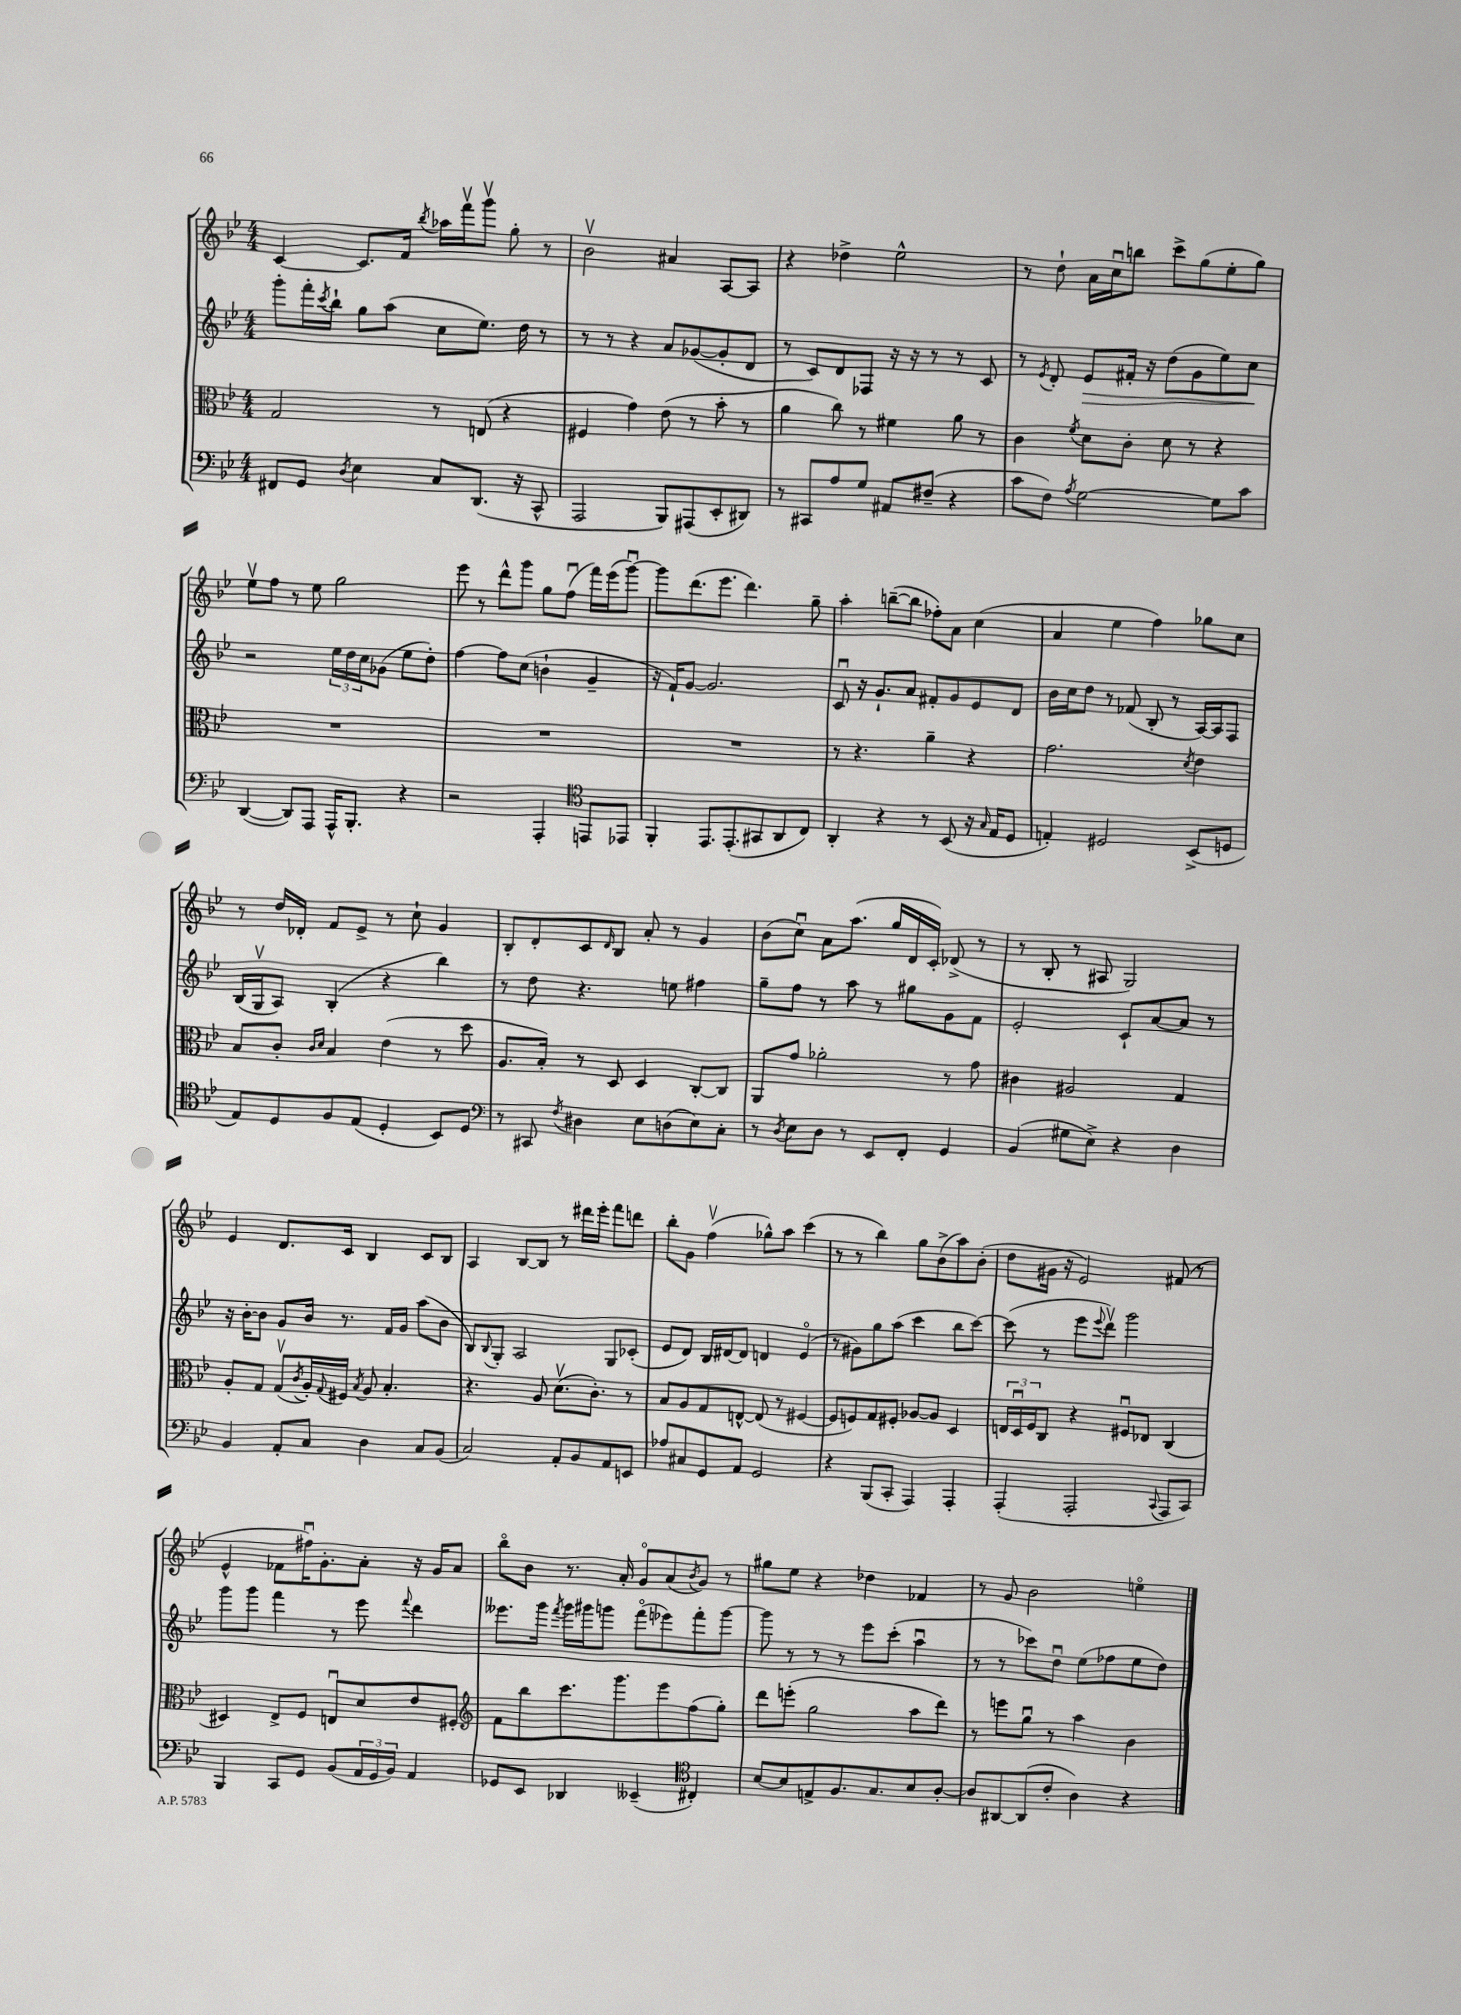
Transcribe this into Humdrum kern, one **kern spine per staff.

**kern	**kern	**kern	**kern
*staff4	*staff3	*staff2	*staff1
*clefF4	*clefC3	*clefG2	*clefG2
*k[b-e-]	*k[b-e-]	*k[b-e-]	*k[b-e-]
*M4/4	*M4/4	*M4/4	*M4/4
8FF#	2G	8ggg'	[4c
8GG	.	16fff'	.
.	.	8qccc	.
.	.	16bb-`	.
8qD	.	.	.
4E-	.	8gg	8.c]
.	.	(8aa	.
.	.	.	16f
.	.	.	8qbb-
8C	8r	8cc	16aa-
.	.	.	16fffv
(8.DD	(8E	8.ee-)	8gggv
.	4r	.	8gg'
16r	.	16dd	.
8CC^^	.	8r	8r
=	=	=	=
2AAA	4F#	8r	2b-v
.	.	8r	.
.	4g)	4r	.
8BBB-)	(8e-	8a	4a#
(8AAA#	8r	([8g-	.
8EE-'	8b-'	8g-']	[8A
8DD#)	8r	8d	8A]
=	=	=	=
8r	4a	8r	4r
8CC#	.	8c)	.
8A	8cc)	8d	4dd-^
8G	8r	8F-	.
8AA#	4f#	16r	2ee-^^
.	.	16r	.
(8F#~	.	8r	.
4r	8a	8r	.
.	8r	8c	.
=	=	=	=
8c	4c	8r	8r
.	.	8qe-	.
8F)	.	8d'	8dd`
8qA	8qf	.	.
[2G	8d	8e-	16a
.	.	.	16ccu
.	8c'	16f#'	8bb
.	.	16r	.
.	8d	(8dd	8ccc^
.	8r	8g	(8gg
8G]	4r	8ee-)	8ee-'
8c	.	8cc	8gg)
=	=	=	=
([4DD	1r	2r	8ee-v
.	.	.	8ff
8DD])	.	.	8r
8AAA	.	.	8ee-
16AAA^^	.	24ee-	2gg
.	.	24dd	.
8.BBB-'	.	.	.
.	.	24cc	.
.	.	(8g-	.
4r	.	8ee-	.
.	.	8dd')	.
=	=	=	=
2r	1r	[4ff	8eee-
.	.	.	8r
.	.	8ff]	8ddd^^
.	.	(8cc	8ggg
4AAA'	.	4b`	8gg
.	.	.	(8ffu
*clefC4	*	*	*
8EE	.	4g~	16fff)
.	.	.	(16eee-
8EE-	.	.	[8gggu)
=	=	=	=
4FF'	1r	16r	8ggg]
.	.	16f`)	.
.	.	[8g	(8.ddd
8.EE-	.	2.g]	.
.	.	.	8.eee-
(8.EE-'	.	.	.
.	.	.	4.ddd)
8GG#	.	.	.
8AA	.	.	.
8C)	.	.	8gg~
=	=	=	=
4AA'	8r	8cu	4aa'
.	4.r	16r	.
.	.	8.g`	.
4r	.	.	([8bb~
.	.	8a	8bb]
8r	4a~	8f#'	8ff-')
(8BB-	.	8g	8a
16r	4r	8e-	(4cc
16qqG	.	.	.
16E-	.	.	.
8D	.	8d	.
=	=	=	=
4E')	2.g	16b-	4a
.	.	16cc	.
.	.	8dd	.
2D#	.	8r	4ee-
.	.	(8f-	.
.	.	8B-'	4ff)
.	.	8r	.
.	8qd	.	.
(8BB-^	4e-	[16A)	8gg-
.	.	16A]	.
8D	.	8F	8cc
=	=	=	=
8E-)	8B-	(16B-	8r
.	.	16Gv	.
8D	8c'	8A)	16dd
.	.	.	16d-'
.	16qqc	.	.
.	16qqd	.	.
8F	4B-	(4B-'	8f
(8E-	.	.	8e-^
4D'	(4e-	4r	8r
.	.	.	8cc`
8BB-)	8r	4bb-)	4g
8D	8dd	.	.
=	=	=	=
*clefF4	*	*	*
8r	8.A	8r	8B-'
8CC#	.	8dd	8d'
.	16B-')	.	.
8qF	.	.	.
4D#	8r	4.r	8c
.	.	.	16qqd
.	8D	.	8B-
8E-	4D	.	8a'
(8D	.	8ee	8r
8E-)	[8C'	4ff#	4g
8C'	8C]	.	.
=	=	=	=
8r	8AA	8gg~	(8b-
8qD	.	.	.
8E-	8g	8ff	8ccu)
8D	2a-'	8r	8a
8r	.	8aa	(8.aa
8EE-	.	8r	.
.	.	.	16gg
8FF'	.	8gg#	16d
.	.	.	16c')
4GG	8r	8g	(8d-^
.	8g	8f	8r
=	=	=	=
(4BB-	4c#	2e-'	8r
.	.	.	8B-'
8G#	2A#	.	8r
8E-^)	.	.	8A#
4r	.	8c`	2G)
.	.	[8a	.
4D	4G	8a]	.
.	.	8r	.
=	=	=	=
4BB-	8A'	16r	4e-
.	.	[16b-'	.
.	8G	8b-]	.
8AA'	(8Gv	8g	8.d
.	8qc	.	.
8C	16A')	16b-	.
.	8qqG	.	.
.	16F#	8.r	16c
.	8qB-	.	.
4D	8A	.	4B-
.	4.B-'	16f	.
.	.	16g	.
8C	.	(8aa	8c
(8BB-	.	8b-	8B-
=	=	=	=
2C)	4.r	8B-)	4A
.	.	8qqB-	.
.	.	8G'	.
.	.	2A	[8B-
.	8A	.	8B-]
8AA'	(8.dv	.	8r
8BB-	.	.	16ddd#
.	8.c')	.	16eee-'
8AA	.	8G	8fff
8EE	8r	(8c-'	8ddd
=	=	=	=
8A-	8B-	8e-	8bb-'
8C#	8A	8d)	8g
8GG	8G	16B-	(4ffv
.	.	[16d#	.
8AA	[8E^^	8d#]	.
2GG	(8E]	4d	8gg-^^)
.	8r	.	8aa
.	[4F#	(4e-o	(4ccc
=	=	=	=
4r	8F#]	8r	8r
.	8F)	8g#)	8r
(8BBB-	8G	8gg	4bb-)
8CC'	8F#'	(8aa	.
4AAA)	[8A-	4ccc	8gg
.	8A-]	.	(8b-^
4AAA'	4D	8bb-	8aa)
.	.	[8ccc)	(8b-'
=	=	=	=
(4AAA'	24E	(8ccc]	8dd
.	24Du	.	.
.	24F	.	.
.	8C	8r	16g#
.	.	.	16r
2AAA'	4r	8eee-	2e-)
.	.	8qqeee-	.
.	.	8dddv)	.
.	8F#u	2ggg	.
.	8E-	.	.
8qqCC	.	.	.
8AAA	(4C	.	(8f#
8CC)	.	.	8r
=	=	=	=
4BBB-	4D#)	8ggg	4e-^^
.	.	8ggg	.
8CC	8E-^	4fff	8f-
8GG	8F	.	16ff#u)
.	.	.	8.g'
(8BB-	8Eu	8r	.
24AA	8d	8eee-	8a'
24GG	.	.	.
24BB-)	.	.	.
.	.	8qqfff	.
4AA	8e-	4ddd	16r
.	.	.	16g
.	8F#'	.	8a
=	=	=	=
*	*clefG2	*	*
8GG-	8f	8.eee--	8bb-o
8EE-	8bb-	.	8b-
.	.	16ggg	.
.	.	8qfff	.
4DD-	8.ccc	16ggg	8.r
.	.	16ggg#	.
.	.	8ggg	.
.	8.ggg	.	16a'
(4EE--~	.	(8fffo	8go
.	8eee-	8eee-)	(8a
*clefC4	*	*	*
.	.	.	8qb-
4C#')	(8ff	8fff'	8g)
.	8gg')	[8ggg	8r
=	=	=	=
[8B-	8ddd	8ggg]	8gg#
8B-]	(8eee'	8r	8ee-
8E^	2gg	8r	4r
8.F	.	8r	.
.	.	8eee-	4dd-
8.G	.	.	.
.	.	(8ccc'	.
8B-	8aa	4aau	4f-
[8A'	8ddd)	.	.
=	=	=	=
8A]	8r	8r	8r
[8AA#	8eee	8r	8g
(8AA#]	8ggu	8ccc-)	2b-
8c'	8r	8ddu	.
4A)	4aa	(8ee-	.
.	.	8ff-	.
4r	4b-	8ee-	4eeo
.	.	8dd)	.
==	==	==	==
*-	*-	*-	*-
